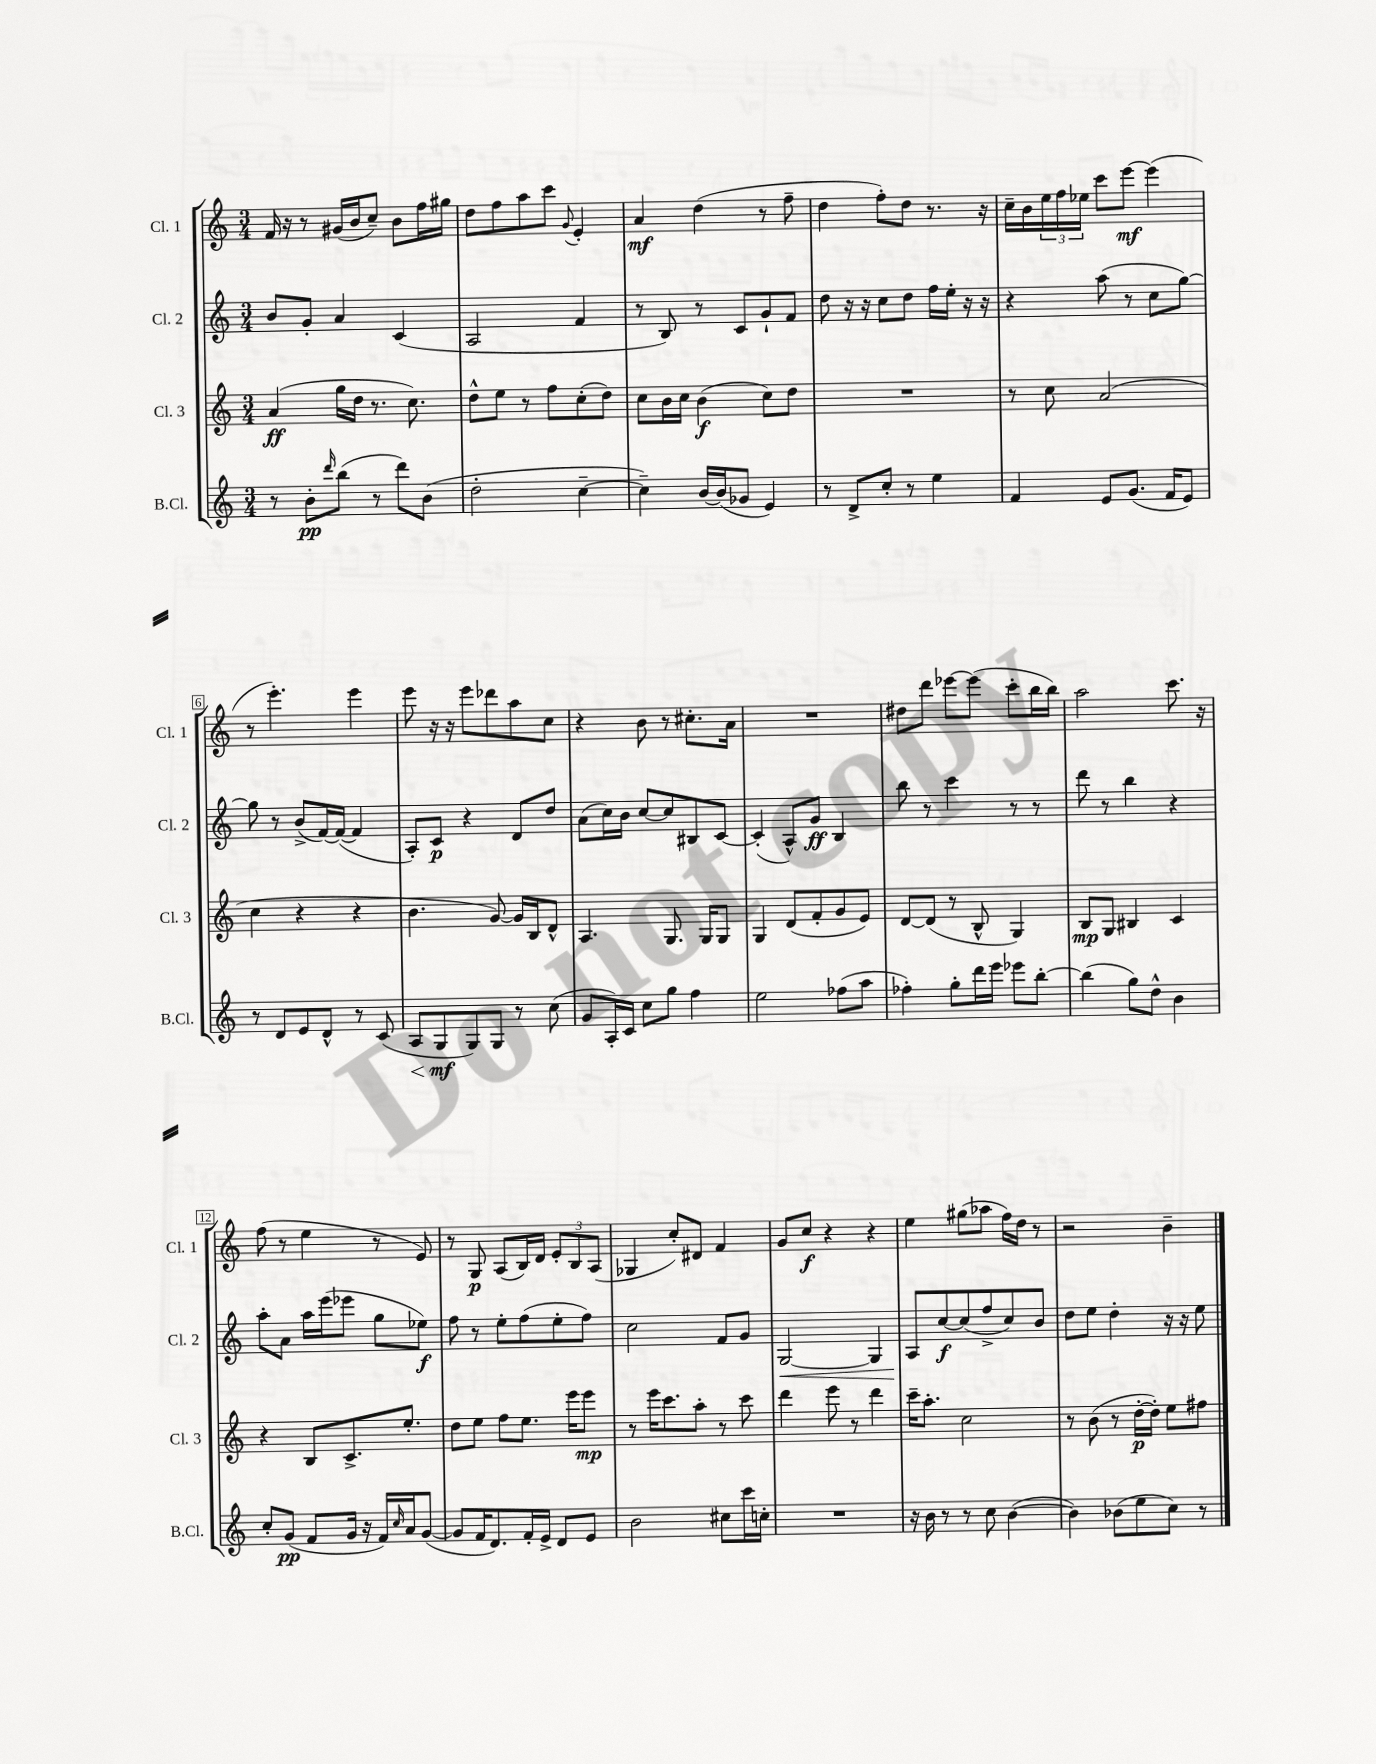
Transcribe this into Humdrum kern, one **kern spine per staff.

**kern	**kern	**kern	**kern
*staff4	*staff3	*staff2	*staff1
*clefG2	*clefG2	*clefG2	*clefG2
*k[]	*k[]	*k[]	*k[]
*M3/4	*M3/4	*M3/4	*M3/4
8r	(4a	8b	16f
.	.	.	16r
8b'	.	8g'	8r
16qqddd	.	.	.
(8bb	16gg	4a	(16g#
.	16dd	.	16b
8r	8.r	.	8cc~)
8ddd)	.	(4c	8b
.	8.cc)	.	.
(8b	.	.	16ff
.	.	.	16gg#
=	=	=	=
2dd'	8dd^^	2A	8dd
.	8ee	.	8ff
.	8r	.	8aa
.	8ff	.	8ccc
.	.	.	8qqg
[4cc~	(8cc'	4f	4e'
.	8dd)	.	.
=	=	=	=
4cc~])	8cc	8r	4a
.	16b	8B)	.
.	16cc	.	.
[16b	(4b	8r	(4dd
(16b]	.	.	.
8g-	.	8c	.
4e)	8cc)	8g`	8r
.	8dd	8f	8ff~
=	=	=	=
8r	2.r	8dd	4dd
8d^	.	16r	.
.	.	16r	.
8cc'	.	8cc	8ff')
8r	.	8dd	8dd
4ee	.	16ff	8.r
.	.	16ee'	.
.	.	16r	.
.	.	16r	16r
=	=	=	=
4f	8r	4r	16cc~
.	.	.	16b
.	8cc	.	24ee
.	.	.	24ff
.	.	.	24ee-
8e	(2a	(8aa	8ccc
(8.g	.	8r	[8eee
.	.	8cc	(4eee]
16f	.	.	.
8e)	.	[8gg)	.
=	=	=	=
8r	4cc	8gg]	8r
8d	.	8r	4.eee')
8e	4r	(8b^	.
8d^^	.	[16f)	.
.	.	(16f_	.
8r	4r	4f]	4eee
(8c	.	.	.
=	=	=	=
8A	4.b	8A')	8eee
8G	.	8c	16r
.	.	.	16r
8G)	.	4r	8eee
8G	[8g)	.	8ddd-
8r	16g]	8d	8aa
.	16B	.	.
(8cc	8d^^	8dd	8cc
=	=	=	=
8g	4.A	(8a	4r
16A')	.	16cc)	.
16c	.	16b	.
8cc	.	[8cc	8b
8gg	8.G	8cc]	8r
4ff	.	8B#	8.cc#'
.	16G	.	.
.	8G	[8c	.
.	.	.	16a
=	=	=	=
2ee	4G	(4c']	2.r
.	(8d	8A^^)	.
.	8f'	8g	.
(8ff-	8g	4B	.
8aa	8e)	.	.
=	=	=	=
4ff-')	[8d	8bb	8dd#
.	(8d]	8r	8ddd
8gg'	8r	4ccc	[8eee-
16ddd	8B^^	.	(8eee-]
16eee	.	.	.
8eee-	4G)	8r	8ccc'
[8bb'	.	8r	16bb
.	.	.	16bb)
=	=	=	=
(4bb]	8B	8ddd	2aa
.	8G	8r	.
8gg)	4B#	4bb	.
8dd^^	.	.	.
4b	4c	4r	8.ccc
.	.	.	16r
=	=	=	=
8cc'	4r	8aa'	(8ff
(8g	.	8a	8r
8f	8B	16aa	4ee
.	.	(16eee	.
16g	8.c^	8eee-	.
16r	.	.	.
16f)	.	8gg	8r
16qqcc	.	.	.
16a	8.ee'	.	.
([8g	.	8ee-)	8e)
=	=	=	=
8g]	8dd	8ff	8r
16f	8ee	8r	8G
8.d)	.	.	.
.	8ff	8ee'	(8A
16f'	8.ee	(8ff	16B)
16e^	.	.	16d
8d	.	8ee'	12e'
.	16eee	.	.
.	.	.	12B
8e	8eee	8ff)	.
.	.	.	(12A
=	=	=	=
2b	8r	2cc	4G-
.	16eee	.	.
.	8.ccc	.	.
.	.	.	8cc')
.	8aa'	.	8d#
8cc#	8r	8f	4f
16ccc	8ccc	8g	.
16cc'	.	.	.
=	=	=	=
2.r	4ddd	[2G	8g
.	.	.	8cc
.	8eee	.	4r
.	8r	.	.
.	4ddd	4G]	4r
=	=	=	=
16r	16ccc~	8A	4ee
16b	8.aa'	.	.
8r	.	[8cc	.
8r	2cc	(8cc]	(8gg#
8cc	.	8ff^	8aa-
([4b	.	8cc)	16ff)
.	.	.	16dd
.	.	8b	8r
=	=	=	=
4b])	8r	8dd	2r
.	(8b	8ee	.
(8b-	8r	4dd'	.
8ee	[16dd'	.	.
.	16dd'])	.	.
8cc)	8ee	16r	4b~
.	.	16r	.
8r	8ff#	8ee	.
==	==	==	==
*-	*-	*-	*-
